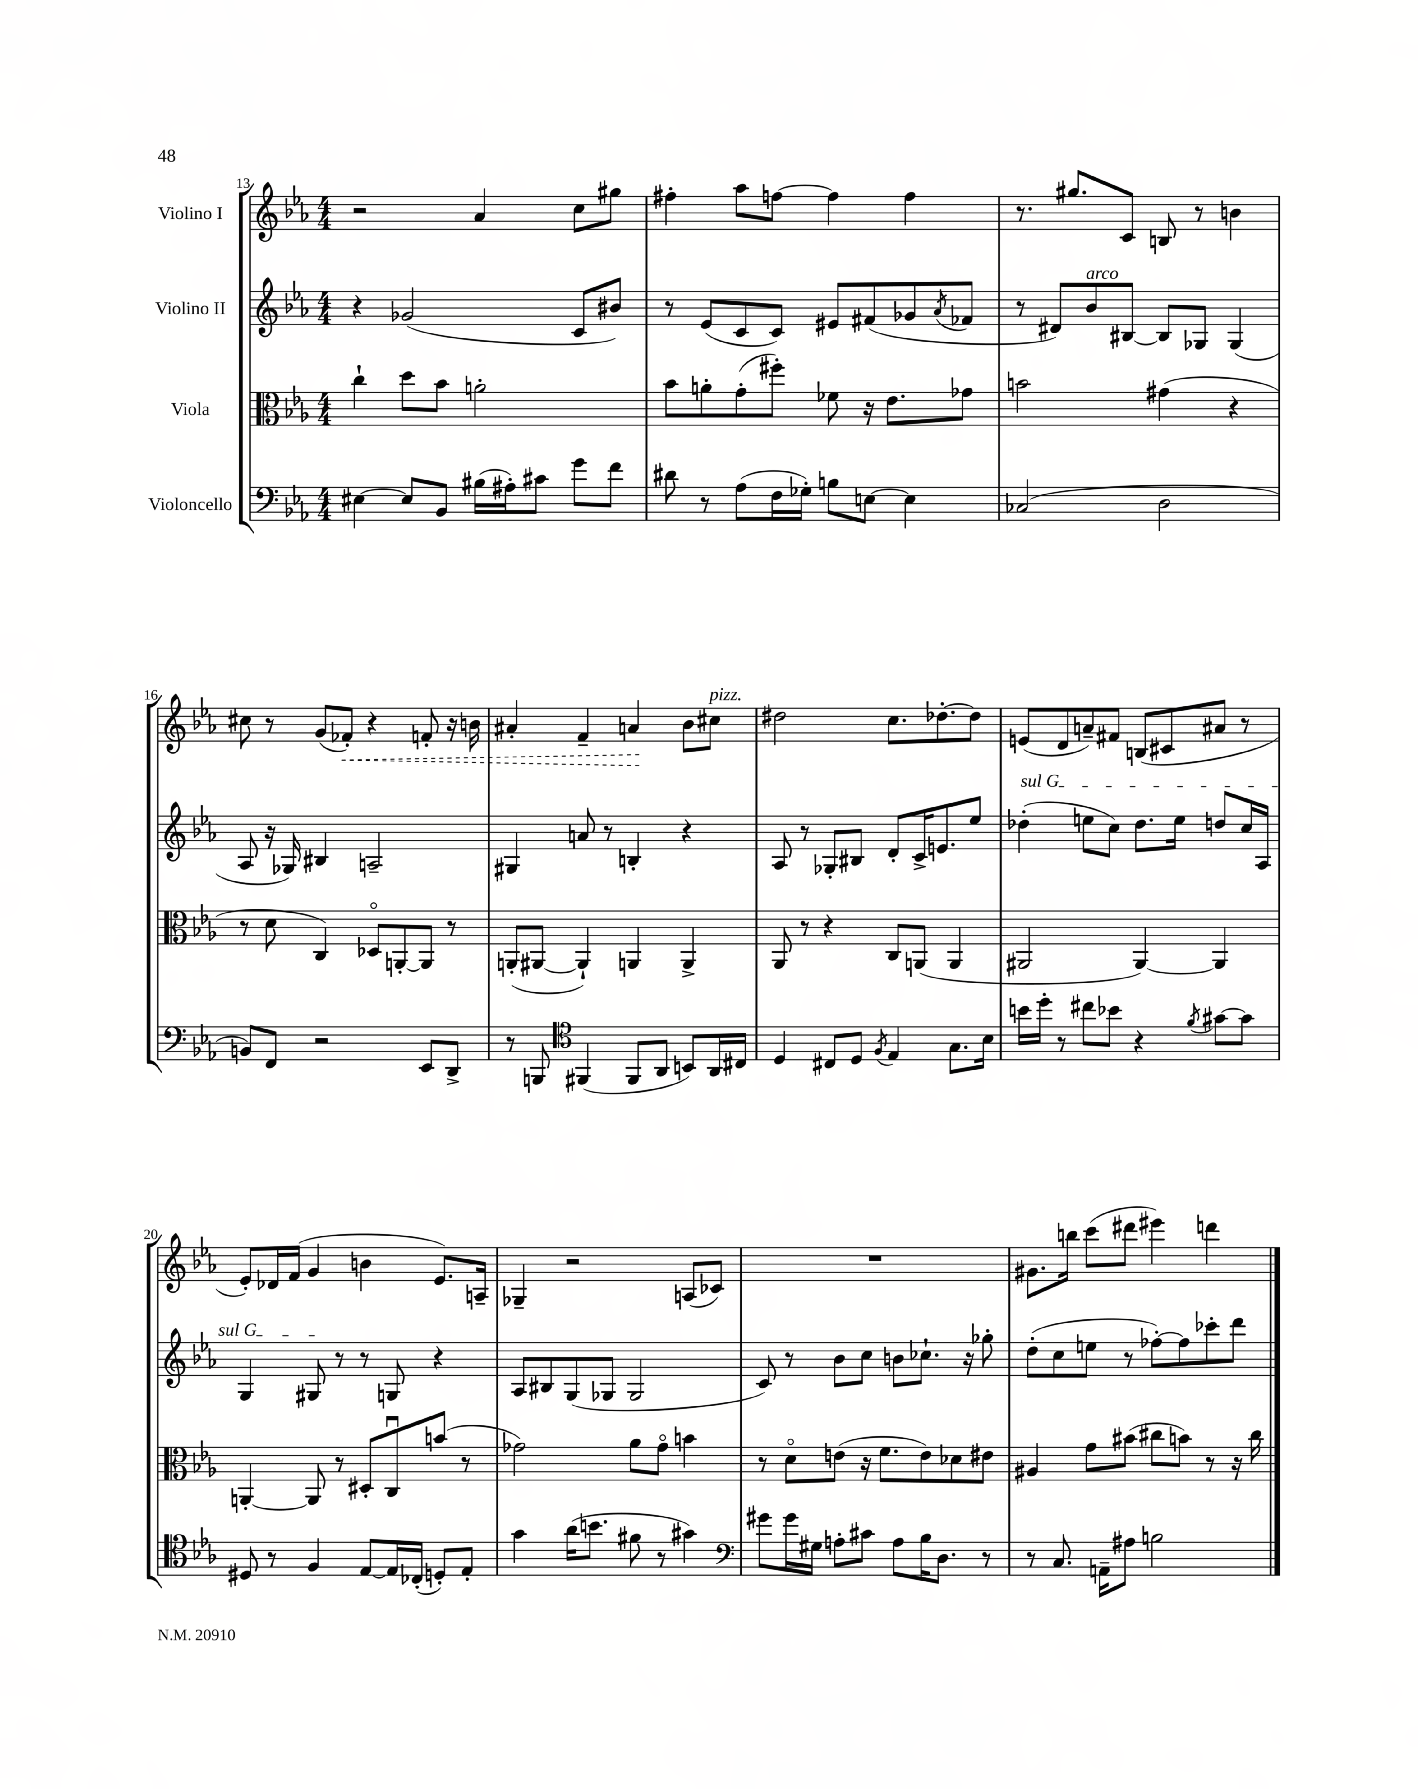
<<
\new StaffGroup <<
\new Staff = "s0" \with { instrumentName = "Violino I" } {
    \clef treble \key ees \major \numericTimeSignature \time 4/4
    r2 aes'4 c''8 gis''8 |
    fis''4-. aes''8 f''8~ f''4 f''4 |
    r8. gis''8. c'8 b8 r8 b'4 |
    cis''8 r8 g'8( \once \override Hairpin.style = #'dashed-line fes'8-.\<) r4 f'8-. r16 b'16 |
    ais'4-. f'4-- a'4\! bes'8 cis''8^\markup { \italic "pizz." } |
    dis''2 c''8. des''8.~-. des''8 |
    e'8( d'8 a'8--) fis'8 b8( cis'8 ais'8 r8 |
    ees'8-.) des'16 f'16( g'4 b'4 ees'8.) a16-- |
    ges4-- r2 a8( ces'8) |
    R1 |
    gis'8. b''16 c'''8( dis'''8 eis'''4) d'''4 \bar "|." |
}
\new Staff = "s1" \with { instrumentName = "Violino II" } {
    \clef treble \key ees \major \numericTimeSignature \time 4/4
    r4 ges'2( c'8 bis'8) |
    r8 ees'8( c'8 c'8) eis'8 fis'8( ges'8 \acciaccatura { aes'8 } fes'8 |
    r8 dis'8) bes'8^\markup { \italic "arco" } bis8~ bis8 ges8 ges4( |
    aes8 r16 ges16) bis4 a2-- |
    gis4 a'8 r8 b4-. r4 |
    aes8 r8 ges8-. bis8 d'8-. c'16-> e'8. ees''8 |
    \once \override TextSpanner.bound-details.left.text = \markup { \italic "sul G" } des''4-.\startTextSpan( e''8 c''8) des''8. e''16 d''8 c''16 aes16 |
    g4 gis8\stopTextSpan r8 r8 g8 r4 |
    aes8 bis8 g8( ges8 ges2 |
    c'8) r8 bes'8 c''8 b'8 ces''8.-! r16 ges''8-. |
    d''8-.( c''8 e''8 r8 fes''8~-.) fes''8 ces'''8-. d'''8 \bar "|." |
}
\new Staff = "s2" \with { instrumentName = "Viola" } {
    \clef alto \key ees \major \numericTimeSignature \time 4/4
    c''4-! d''8 bes'8 a'2-. |
    bes'8 a'8-. g'8-.( fis''8-.) fes'8 r16 ees'8. ges'8 |
    b'2 gis'4( r4 |
    r8 d'8 c4) des8\flageolet a,8~-. a,8 r8 |
    a,8-.( ais,8~ ais,4-!) a,4 a,4-> |
    aes,8 r8 r4 c8 a,8( a,4 |
    ais,2 ais,4~) ais,4 |
    a,4~-. a,8 r8 dis8-. c8\downbow b'8( r8 |
    ges'2) aes'8 ges'8\flageolet b'4 |
    r8 d'8\flageolet e'8( r16 f'8. e'8) des'8 eis'8 |
    ais4 g'8 bis'8( cis''8 b'8) r8 r16 cis''16 \bar "|." |
}
\new Staff = "s3" \with { instrumentName = "Violoncello" } {
    \clef bass \key ees \major \numericTimeSignature \time 4/4
    eis4~ eis8 bes,8 bis16( ais16-.) cis'8 g'8 f'8 |
    dis'8 r8 aes8( f16 ges16-.) b8 e8~ e4 |
    ces2( d2 |
    b,8) f,8 r2 ees,8 d,8-> |
    r8 b,,8 \clef tenor fis,4( fis,8 aes,8 b,8) aes,16 cis16 |
    d4 cis8 d8 \acciaccatura { f8 } ees4 g8. bes16 |
    b'16 d''16-. r8 cis''8 bes'8 r4 \acciaccatura { f'8 } gis'8~ gis'8 |
    dis8 r8 f4 ees8~ ees16 ces16-.( d8-.) ees8-. |
    g'4 aes'16( b'8. fis'8 r8 gis'4) |
    \clef bass gis'8 gis'16 gis16 a8-. cis'8 a8 bes16 d8. r8 |
    r8 c8. a,16-- ais8 b2 \bar "|." |
}
>>
>>
\layout { \context { \Score currentBarNumber = #13 } }
